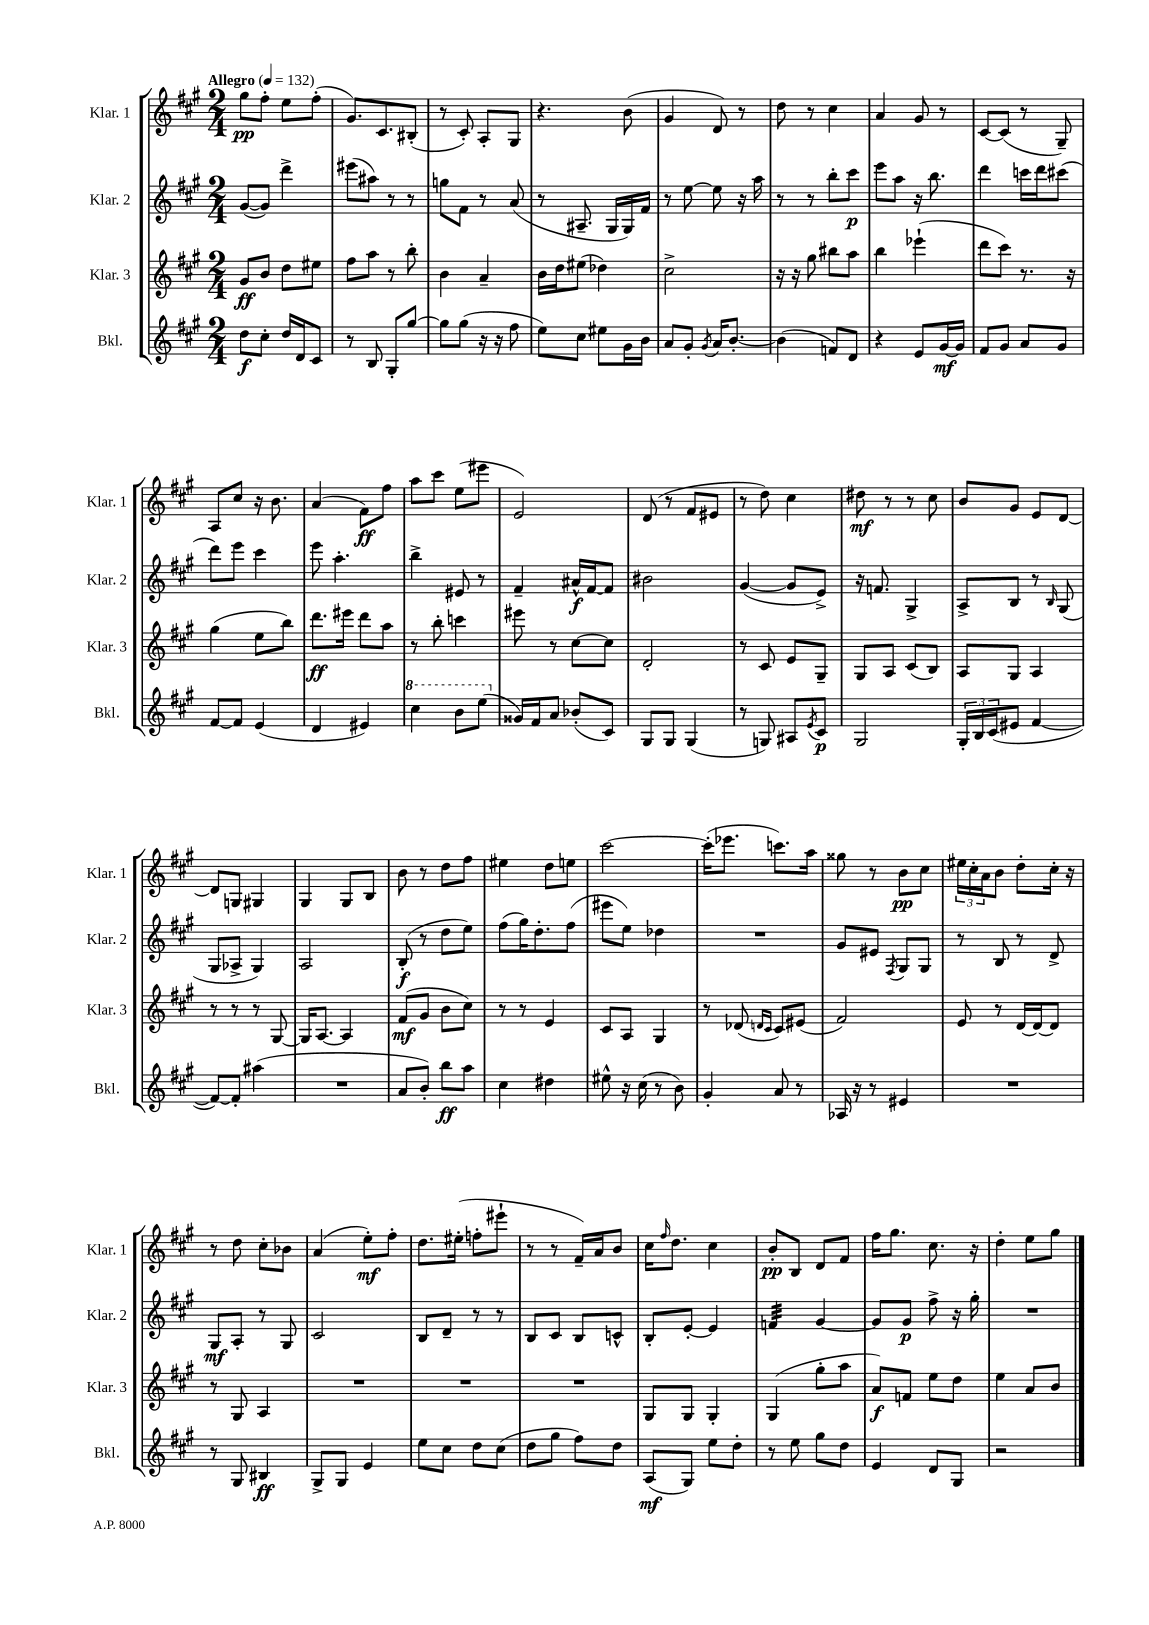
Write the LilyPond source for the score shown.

<<
\new StaffGroup <<
\new Staff = "s0" \with { instrumentName = "Klar. 1" shortInstrumentName = "Klar. 1" } {
    \clef treble \key a \major \numericTimeSignature \time 2/4 \tempo "Allegro" 4 = 132
    gis''8\pp fis''8-. e''8 fis''8-.( |
    gis'8.) cis'8. bis8-.( |
    r8 cis'8-.) a8-. gis8 |
    r4. b'8( |
    gis'4 d'8) r8 |
    d''8 r8 cis''4 |
    a'4 gis'8 r8 |
    cis'8~ cis'8( r8 gis8--) |
    a8 cis''8 r16 b'8. |
    a'4( fis'8\ff) fis''8 |
    a''8 cis'''8 e''8( eis'''8 |
    e'2) |
    d'8( r8 fis'8 eis'8 |
    r8 d''8) cis''4 |
    dis''8\mf r8 r8 cis''8 |
    b'8 gis'8 e'8 d'8~ |
    d'8 g8 gis4 |
    gis4 gis8 b8 |
    b'8 r8 d''8 fis''8 |
    eis''4 d''8 e''8 |
    cis'''2~ |
    cis'''16-.( ees'''8. c'''8.) a''16 |
    gisis''8 r8 b'8\pp cis''8 |
    \tuplet 3/2 { eis''16 cis''16-. a'16 } b'8 d''8-. cis''16-. r16 |
    r8 d''8 cis''8-. bes'8 |
    a'4( e''8-.\mf) fis''8-. |
    d''8. eis''16-.( f''8-. eis'''8-! |
    r8 r8 fis'16--) a'16 b'8 |
    cis''16 \grace { fis''16 } d''8. cis''4 |
    b'8-.\pp b8 d'8 fis'8 |
    fis''16 gis''8. cis''8. r16 |
    d''4-. e''8 gis''8 \bar "|." |
}
\new Staff = "s1" \with { instrumentName = "Klar. 2" shortInstrumentName = "Klar. 2" } {
    \clef treble \key a \major \numericTimeSignature \time 2/4
    gis'8~( gis'8) d'''4-> |
    eis'''8( ais''8) r8 r8 |
    g''8 fis'8 r8 a'8( |
    r8 ais8.-- gis16 gis16) fis'16 |
    r8 e''8~ e''8 r16 a''16 |
    r8 r8 b''8-. cis'''8\p |
    e'''8 a''8 r16 b''8. |
    d'''4 c'''16 d'''16 cis'''8( |
    d'''8) e'''8 cis'''4 |
    e'''8 a''4.-. |
    b''4-> eis'8 r8 |
    fis'4-- ais'16-^\f fis'16~ fis'8 |
    bis'2 |
    gis'4~( gis'8 e'8->) |
    r16 f'8. gis4-> |
    a8-> b8 r8 \grace { b16 } gis8( |
    gis8 aes8-> gis4) |
    a2 |
    b8-.\f( r8 d''8 e''8) |
    fis''8( gis''16) d''8.-. fis''8( |
    eis'''8 e''8) des''4 |
    R2 |
    gis'8 eis'8 \acciaccatura { fis8 } gis8 gis8 |
    r8 b8 r8 d'8-> |
    gis8\mf a8-. r8 gis8 |
    cis'2 |
    b8 d'8-- r8 r8 |
    b8 cis'8 b8 c'8-^ |
    b8-. e'8~-. e'4 |
    f'4:32 gis'4~ |
    gis'8 gis'8\p fis''8-> r16 gis''16-. |
    R2 \bar "|." |
}
\new Staff = "s2" \with { instrumentName = "Klar. 3" shortInstrumentName = "Klar. 3" } {
    \clef treble \key a \major \numericTimeSignature \time 2/4
    gis'8\ff b'8 d''8 eis''8 |
    fis''8 a''8 r8 b''8-. |
    b'4 a'4-- |
    b'16 d''16 eis''8( des''4) |
    cis''2-> |
    r16 r16 gis''8 bis''8 a''8 |
    b''4 ees'''4-!( |
    d'''8 cis'''8) r8. r16 |
    gis''4( e''8 b''8) |
    d'''8.\ff eis'''16 d'''8 a''8 |
    r8 b''8-. c'''4 |
    eis'''8 r8 cis''8~ cis''8 |
    d'2-. |
    r8 cis'8 e'8 gis8-- |
    gis8 a8 cis'8( b8) |
    a8 gis8 a4 |
    r8 r8 r8 gis8~ |
    gis16 a8.~ a4 |
    fis'8\mf( gis'8 b'8 cis''8) |
    r8 r8 e'4 |
    cis'8 a8 gis4 |
    r8 des'8( \grace { d'16 cis'16 } cis'8) eis'8( |
    fis'2) |
    e'8 r8 d'16~ d'16~ d'8 |
    r8 gis8 a4 |
    R2 |
    R2 |
    R2 |
    gis8 gis8 gis4-. |
    gis4( gis''8-. a''8 |
    a'8\f) f'8 e''8 d''8 |
    e''4 a'8 b'8 \bar "|." |
}
\new Staff = "s3" \with { instrumentName = "Bkl." shortInstrumentName = "Bkl." } {
    \clef treble \key a \major \numericTimeSignature \time 2/4
    d''8\f cis''8-. d''16 d'16 cis'8 |
    r8 b8 gis8-. gis''8~ |
    gis''8 gis''8( r16 r16 fis''8 |
    e''8) cis''8 eis''8 gis'16 b'16 |
    a'8 gis'8-. \acciaccatura { gis'8 } a'16 b'8.~-. |
    b'4( f'8) d'8 |
    r4 e'8 gis'16~\mf gis'16 |
    fis'8 gis'8 a'8 gis'8 |
    fis'8~ fis'8 e'4( |
    d'4 eis'4) |
    \ottava #1 cis'''4 b''8 e'''8( \ottava #0 |
    gisis'16) fis'16 a'8 bes'8-.( cis'8) |
    gis8 gis8 gis4( |
    r8 g8) ais8 \acciaccatura { e'8 } cis'8\p |
    gis2 |
    \tuplet 3/2 { gis16-. b16 cis'16( } eis'8 fis'4~ |
    fis'8~) fis'8-. ais''4( |
    R2 |
    a'8 b'8-.) b''8\ff a''8 |
    cis''4 dis''4 |
    eis''8-^ r16 cis''16( r8 b'8) |
    gis'4-. a'8 r8 |
    aes16 r16 r8 eis'4 |
    R2 |
    r8 gis8 bis4\ff |
    gis8-> gis8 e'4 |
    e''8 cis''8 d''8 cis''8( |
    d''8 gis''8 fis''8) d''8 |
    a8\mf( gis8) e''8 d''8-. |
    r8 e''8 gis''8 d''8 |
    e'4 d'8 gis8 |
    r2 \bar "|." |
}
>>
>>
\layout { \context { \Score \remove "Bar_number_engraver" } }
